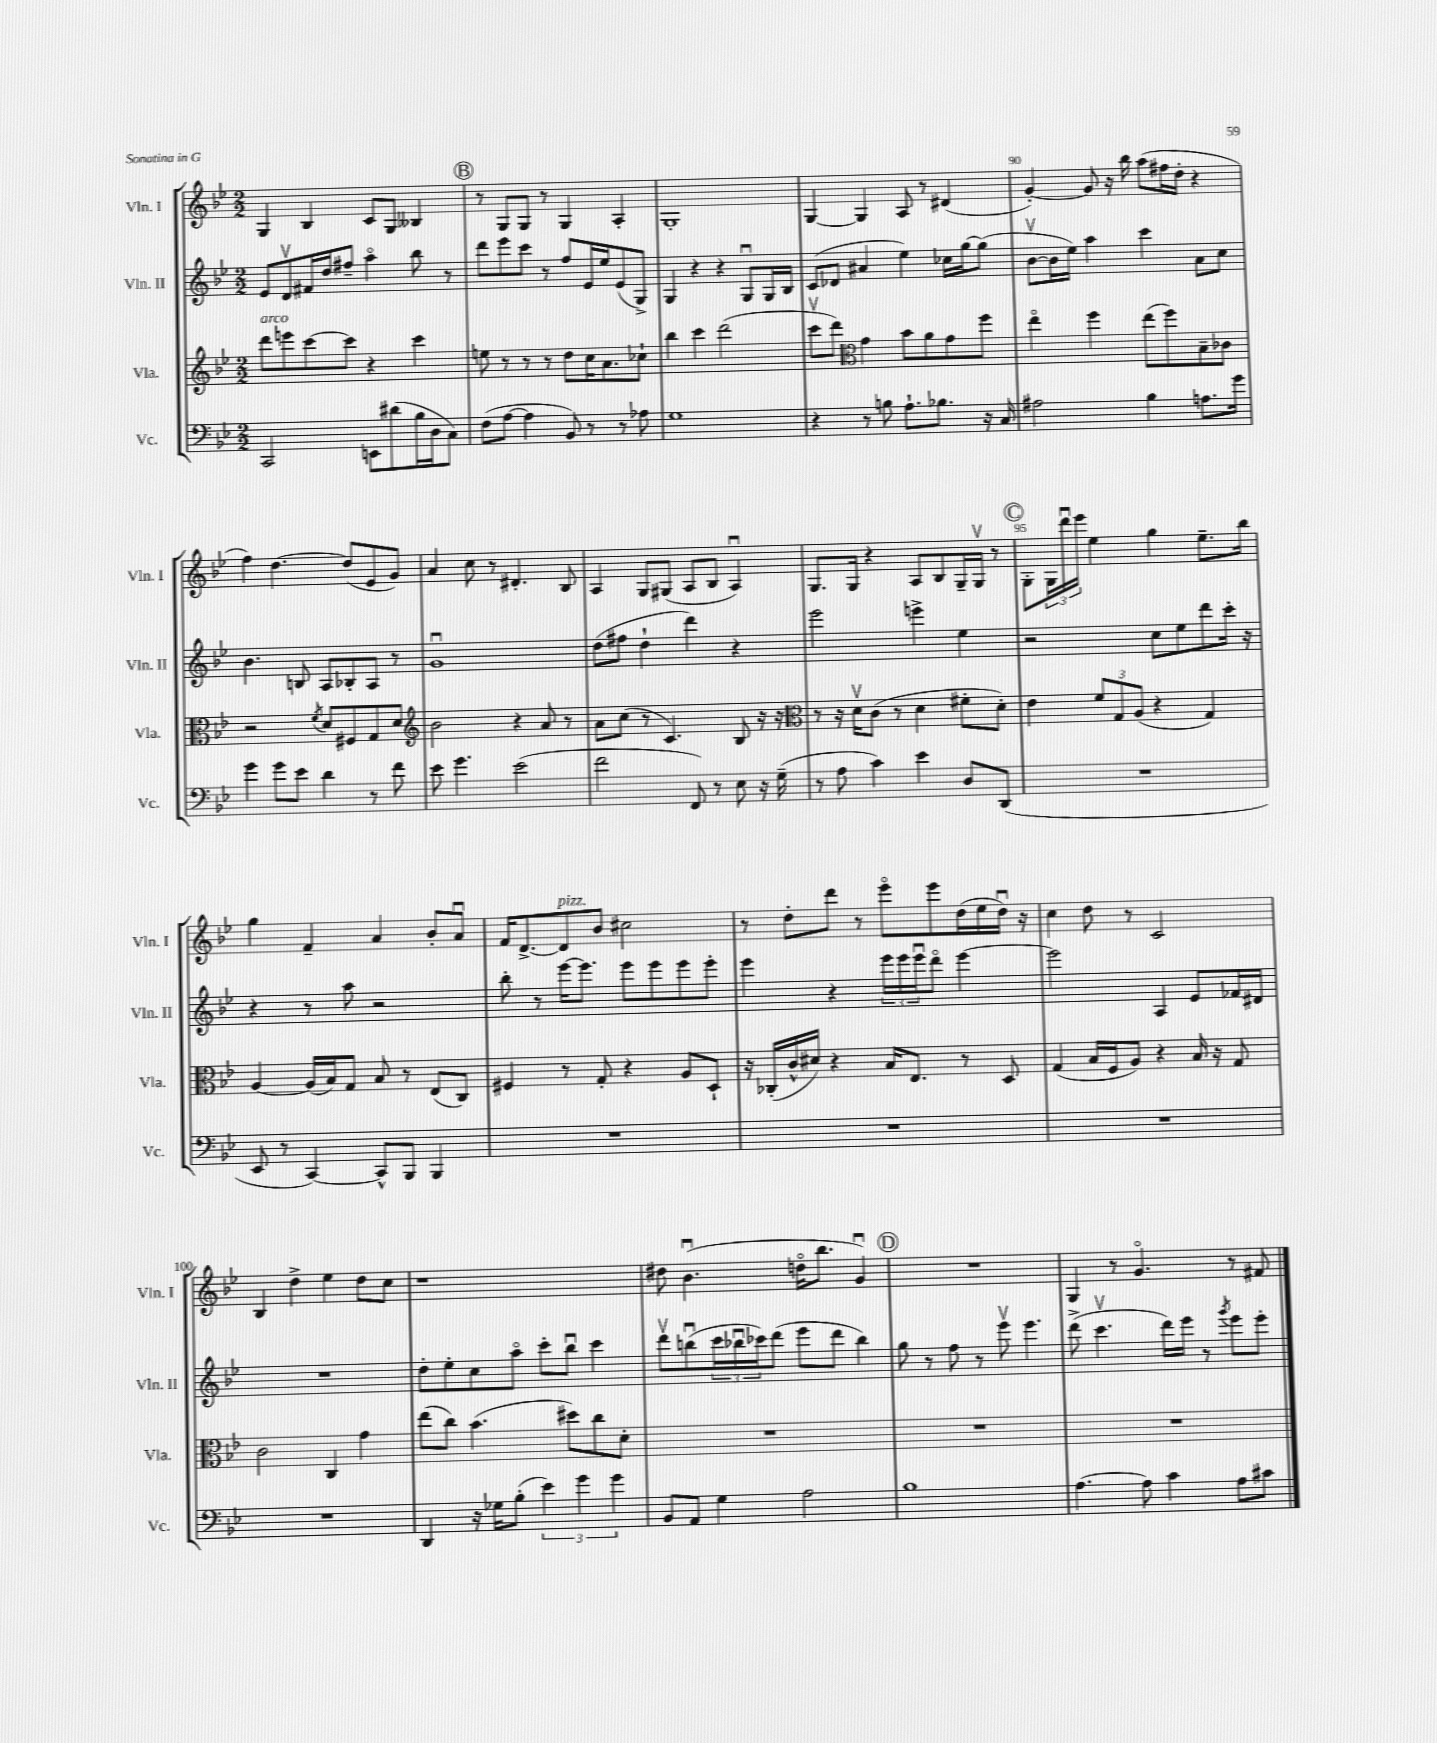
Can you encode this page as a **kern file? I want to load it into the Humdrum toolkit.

**kern	**kern	**kern	**kern
*part4	*part3	*part2	*part1
*staff4	*staff3	*staff2	*staff1
*I"Vc.	*I"Vla.	*I"Vln. II	*I"Vln. I
*I'Vc.	*I'Vla.	*I'Vln. II	*I'Vln. I
*clefF4	*clefG2	*clefG2	*clefG2
*k[b-e-]	*k[b-e-]	*k[b-e-]	*k[b-e-]
*M2/2	*M2/2	*M2/2	*M2/2
=86	=86	=86	=86
!	!LO:TX:a:i:t=arco	!	!
2CC/	8ddd\L	8e-/L	4G/
.	8eeen\	8dv/	.
.	[8ccc\	16f#X/L	4B-/
.	.	16dd/J	.
.	8ccc\J]	8ff#X~/J	.
8EEn\L	4r	4aa\	8c/L
(8d#X\	.	.	8G/J
16B-\L	4ccc\	8bb-\	4B--X/
16D\J	.	.	.
8C\J)	.	8r	.
!!LO:REH:place=s1:t=B
=87	=87	=87	=87
(8F\L	8een\	8ddd\L	8r
[8A\J	8r	8eee-\	8G/L
4A\]	8r	8ccc\J	8G/J
.	8r	8r	8r
8BB-/)	8dd\L	8ff/L	4G/
8r	16cc\K	16e-/L	.
.	8.a\	16ee-/J	.
8r	.	(8e-/	4A'/
8A-X\	8cc-X`\J	8G^/J)	.
=88	=88	=88	=88
1G	4bb-\	4G/	1G'
.	4ccc\	4r	.
.	(2ddd\	4r	.
.	.	8Gu/L	.
.	.	16G/L	.
.	.	16B-/JJ	.
=89	=89	=89	=89
4r	8cccv\L	(8c/L	[4G/
.	8ddd\J)	8d-X/J	.
*	*clefC3	*	*
8r	4g\	4a#X/	4G/]
8Bn\	.	.	.
8.A`\L	8b-\L	4ee-\)	8A/
.	8a\	.	8r
8.B-X\J	.	.	.
.	8g\	16cc-X\LL	(4d#X/
.	.	[16gg\J	.
16r	8ff\J	(8gg\J]	.
16C/	.	.	.
=90	=90	=90	=90
2A#X\	4ee-\	[8b-v\L	[4g'/)
.	.	16b-\L]	.
.	.	16ee-\JJ)	.
.	4ff\	4aa\	8g/]
.	.	.	16r
.	.	.	16bb-\
4B-\	(8ee-\L	4ccc\	(8aa\L
.	8ff\)	.	16ff#X\L
.	.	.	16dd'\JJ
8.An\L	8B-~\	8a\L	4r
.	8c-X\J	8cc\J	.
16g\Jk	.	.	.
!!LO:LB:g=z
=91	=91	=91	=91
4g\	2r	4.b-\	4ff\)
8g\L	.	.	[4.dd\
8e-\J	.	8Bn/	.
.	8qf/	.	.
4d\	8d/L	8A/L	.
.	8F#X/	8B-X'/	(8dd/L]
8r	8G/	8A/J	8e-/
8f\	8d/J	8r	8g/J)
=92	=92	=92	=92
*	*clefG2	*	*
8e-\	2b-\	1gu	4a/
4.g\	.	.	.
.	.	.	8cc\
.	.	.	8r
(2e-\	4r	.	4.d#X'/
.	8a/	.	.
.	8r	.	8B-/
=93	=93	=93	=93
2f\	8a\L	(8dd\L	4A/
.	(8cc\J	8ff#X\J	.
.	8r	4dd`\	8G/L
.	4.c/)	.	(8G#X/J
8FF/)	.	4ddd\)	8A/L
8r	.	.	8B-/J
8E-\	8B-/	4r	4Au/)
16r	16r	.	.
(16G~\	16r	.	.
=94	=94	=94	=94
*	*clefC3	*	*
8r	8r	2eee-\	8.G/L
8A\	16r	.	.
.	16dv\KL	.	16G/Jk
4c\)	(8c\J	.	4r
.	8r	.	.
4e-\	4d\	4eeen^\	8A/L
.	.	.	8B-/
8D/L	8f#X'\L	4ee-\	16G~/L
.	.	.	16Gv/JJ
(8DD/J	8d'\J)	.	8r
!!LO:REH:place=s1:t=C
=95	=95	=95	=95
1r	4e-\	2r	8G'\L
.	.	.	24G\L
.	.	.	24dddu\
.	.	.	24eee-\JJ
.	12f/L	.	4ee-\
.	12G/	.	.
.	(12A/J	.	.
.	4r	8cc\L	4gg\
.	.	8ee-\	.
.	4G/)	8ddd\	8.ee-~\L
.	.	16ccc'\Jk	.
.	.	16r	16bb-\Jk
!!LO:LB:g=z
=96	=96	=96	=96
8EE-/	[4A/	4r	4gg\
8r	.	.	.
[4CC/)	(16A/LL]	8r	4f~/
.	16B-/J)	.	.
.	8G/J	8aa\	.
8CC^^/L]	8B-/	2r	4a/
8BBB-/J	8r	.	.
4BBB-/	(8E-/L	.	8b-'/L
.	8C/J)	.	8au/J
=97	=97	=97	=97
1r	4F#X/	8bb-'\	16f/KL
.	.	.	[8.d^/
.	.	8r	.
!	!	!	!LO:TX:a:i:t=pizz.
.	8r	[16eee-\KL	8d/]
.	.	8.eee-\J]	.
.	8G'/	.	8b-/J
.	4r	8eee-\L	2cc#X\
.	.	8eee-\	.
.	8A/L	8eee-\	.
.	8D`/J	8eee-'\J	.
=98	=98	=98	=98
1r	16r	4eee-\	8r
.	(16C-X'/LL	.	.
.	16c^^/	.	8dd'\L
.	16d#X/JJ)	.	.
.	4r	4r	8ddd\J
.	.	.	8r
.	16B-/KL	24eee-\LL	8eee-\L
.	.	24eee-\	.
.	8.E-/J	.	.
.	.	24eee-u\J	.
.	.	8ddd\J	8eee-\
.	8r	[4eee-\	(16dd\L
.	.	.	16ee-\
.	8D/	.	16ddu\JJ)
.	.	.	16r
=99	=99	=99	=99
1r	(4G/	2eee-\]	4cc\
.	16B-/LL	.	8dd\
.	16F/J	.	.
.	8A/J)	.	8r
.	4r	4A/	2c/
.	16B-/	8e-/L	.
.	16r	.	.
.	8G/	16f-X/L	.
.	.	16d#X/JJ	.
!!LO:LB:g=z
=100	=100	=100	=100
1r	2c\	1r	4B-/
.	.	.	4dd^\
.	4C/	.	4ee-\
.	4g\	.	8dd\L
.	.	.	8cc\J
=101	=101	=101	=101
4DD/	(8ee-\L	8dd'\L	1r
.	8cc\J)	8ee-'\	.
16r	(4.b-\	8cc\	.
16G-X\KL	.	.	.
(8B-'\J	.	8aa\J	.
6e-\)	.	8ccc'\L	.
.	8dd#X\L)	8bb-u\J	.
6g\	.	.	.
.	8cc\	4ccc\	.
6g\	.	.	.
.	8d'\J	.	.
=102	=102	=102	=102
8BB-/L	1r	8dddv\L	8dd#X\
8AA/J	.	(8bbnu\	(4.b-u\
4G\	.	24ccc\L	.
.	.	24bb-Xu\	.
.	.	24ccc-X\J)	.
.	.	(8ddd\J	.
2A\	.	8eee-\L	16ddn\KL
.	.	.	8.bb-\J
.	.	8ddd\J	.
.	.	4bb-\)	4gu/)
!!LO:REH:place=s1:t=D
=103	=103	=103	=103
1B-	1r	8gg\	1r
.	.	8r	.
.	.	8ff\	.
.	.	8r	.
.	.	8eee-v\	.
.	.	4.eee-\	.
=104	=104	=104	=104
[4.A\	1r	(8ddd^\	4G/
.	.	4.cccv\	.
.	.	.	8r
8A\]	.	.	4.g/
4c\	.	16ddd\LL)	.
.	.	16eee-\JJ	.
.	.	8r	.
.	.	8qggg/	.
8A\L	.	8eee-\L	8r
8c#X\J	.	8eee-'\J	8f#X/
==	==	==	==
*-	*-	*-	*-
